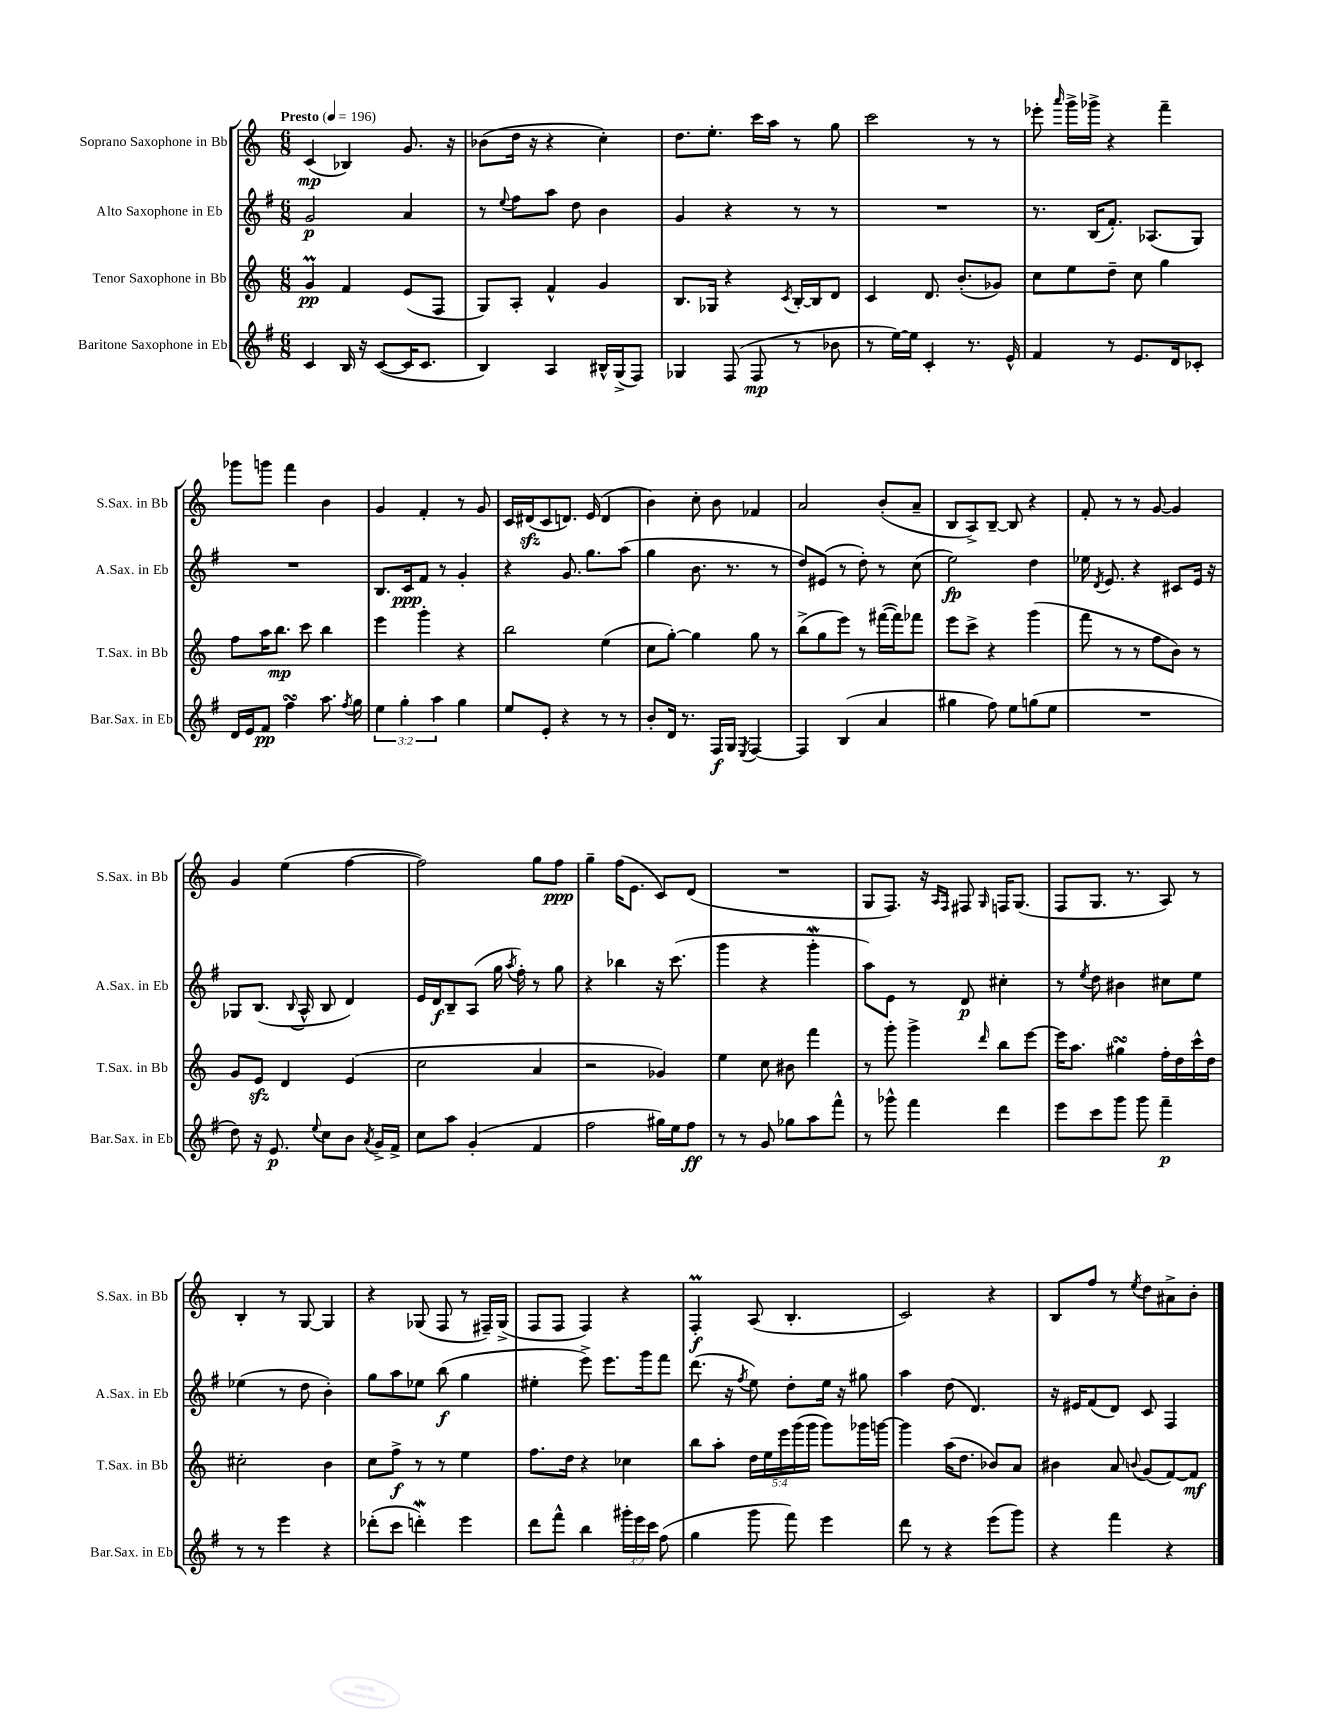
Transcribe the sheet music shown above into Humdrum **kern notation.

**kern	**kern	**kern	**kern
*staff4	*staff3	*staff2	*staff1
*clefG2	*clefG2	*clefG2	*clefG2
*k[f#]	*k[]	*k[f#]	*k[]
*M6/8	*M6/8	*M6/8	*M6/8
*MM196	*MM196	*MM196	*MM196
4c	4g	2g	(4c
16B	4f	.	4B-)
16r	.	.	.
([8c	.	.	.
16c]	(8e	4a	8.g
8.c	.	.	.
.	8F	.	.
.	.	.	16r
=	=	=	=
4B)	8G)	8r	(8b-
.	.	8qqee	.
.	8A'	8ff#	16dd
.	.	.	16r
4A	4f^^	8aa	4r
.	.	8dd	.
16B#^^	4g	4b	4cc')
(16G^	.	.	.
8F#)	.	.	.
=	=	=	=
4G-	8.B	4g	8.dd
.	16G-	.	8.ee'
(8F#	4r	4r	.
8F#	.	.	16ccc
.	.	.	16aa
.	8qc	.	.
8r	[16B'	8r	8r
.	16B]	.	.
8b-	8d	8r	8gg
=	=	=	=
8r	4c	2.r	2ccc
[16ee)	.	.	.
16ee]	.	.	.
4c'	8.d	.	.
.	(8.b'	.	.
8.r	.	.	8r
.	8g-)	.	8r
16e^^	.	.	.
=	=	=	=
4f#	8cc	8.r	8eee-'
.	.	.	16qqaaa
.	8ee	.	16ggg^
.	.	(16B	16ggg-^
8r	8dd~	8.f#')	4r
8.e	8cc	.	.
.	.	(8.A-	.
.	4gg	.	4fff~
16d	.	.	.
8c-'	.	8G)	.
=	=	=	=
16d	8ff	2.r	8ggg-
16e	.	.	.
8f#	16aa	.	8ggg
.	8.bb	.	.
4ff#	.	.	4fff
.	8ccc	.	.
8.aa	4bb	.	4b
8qff#	.	.	.
16gg	.	.	.
=	=	=	=
6ee	4eee	8.B	4g
6gg'	.	.	.
.	.	16c	.
.	4ggg'	8f#	4f'
6aa	.	.	.
.	.	8r	.
4gg	4r	4g'	8r
.	.	.	8g
=	=	=	=
8ee	2bb	4r	16c
.	.	.	(16d#
8e'	.	.	8c
4r	.	8.g	8.d)
.	.	8.gg	(16e
8r	(4ee	.	4d
8r	.	(8aa	.
=	=	=	=
8b'	8cc	4gg	4b)
16d	[8gg')	.	.
8.r	.	.	.
.	4gg]	8.b	8cc'
16F#	.	.	8b
16G	.	8.r	.
8qE	.	.	.
[4F#	8gg	.	4f-
.	8r	8r	.
=	=	=	=
4F#]	(8bb^	8dd)	2a
.	8gg	(8e#	.
(4B	8eee)	8r	.
.	8r	8dd')	.
4a	([16fff#	8r	(8b'
.	16fff#])	.	.
.	8fff-	(8cc	8a~
=	=	=	=
4gg#	8eee	2ee)	8B
.	8ccc^	.	8A^)
8ff#)	4r	.	[8B~
8ee	.	.	8B]
(8gg	(4ggg	4dd	4r
8ee	.	.	.
=	=	=	=
2.r	8fff	16ee-	8f'
.	.	8qd	.
.	.	8.e	.
.	8r	.	8r
.	8r	4r	8r
.	8ff	.	[8g
.	8b)	8c#	4g]
.	8r	16e	.
.	.	16r	.
=	=	=	=
8dd)	8g	8G-	4g
16r	8e	(8.B	.
8.e	.	.	.
.	4d	.	(4ee
.	.	8qqB	.
.	.	16A^^	.
8qqee	.	.	.
8cc	.	8B	.
8b	(4e	4d)	[4ff
8qa	.	.	.
16g^	.	.	.
16f#^	.	.	.
=	=	=	=
8cc	2cc	16e	2ff])
.	.	16d	.
8aa	.	8B~	.
(4g'	.	(8A	.
.	.	16gg	.
.	.	8qaa	.
.	.	16ff#')	.
4f#	4a	8r	8gg
.	.	8gg	8ff
=	=	=	=
2ff#	2r	4r	4gg~
.	.	4bb-	(16ff
.	.	.	8.e
16gg#)	4g-)	16r	8c)
16ee	.	(8.ccc	.
8ff#	.	.	(8d
=	=	=	=
8r	4ee	4ggg	2.r
8r	.	.	.
8g	8cc	4r	.
8gg-	8b#	.	.
8aa	4fff	4ggg'	.
8fff#^^	.	.	.
=	=	=	=
8r	8r	8aa)	8G
8ggg-^^	8ggg'	8e	8.F)
4fff#	4ggg^	8r	.
.	.	.	16r
.	.	.	16qqA
.	.	.	16qqF
.	.	8d	8F#
.	16qqddd	.	16qqG
4ddd	8bb	4cc#'	16F
.	.	.	(8.G
.	[8eee	.	.
=	=	=	=
8eee	16eee]	8r	8F
.	8.aa	.	.
.	.	8qee	.
8ccc	.	8dd	8.G
8ggg	4gg#	4b#	.
.	.	.	8.r
8ggg	.	.	.
4fff#~	16ff'	8cc#	8A)
.	16dd	.	.
.	16ccc^^	8ee	8r
.	16dd	.	.
=	=	=	=
8r	2cc#'	(4ee-	4B'
8r	.	.	.
4eee	.	8r	8r
.	.	8dd	[8G
4r	4b	4b')	4G]
=	=	=	=
(8ddd-'	8cc	8gg	4r
8ccc	8ff^	8aa	.
4ddd')	8r	8ee-	(8G-
.	8r	(8bb	8F
4eee	4ee	4gg	8r
.	.	.	16F#~)
.	.	.	(16G-^
=	=	=	=
8ddd	8.ff	4ee#'	8F
8fff#^^	.	.	8F
.	16dd	.	.
4bb	4r	8eee^)	4F)
.	.	8.eee	.
24ggg#'	4cc-	.	4r
24eee	.	.	.
.	.	16ggg	.
24ccc	.	.	.
(8ff#	.	8fff#	.
=	=	=	=
4gg	8bb	(8.ddd	4F'
.	8aa'	.	.
.	.	16r	.
.	.	8qff#	.
8ggg	20dd	8ee)	(8A
.	20ee	.	.
.	20eee	.	.
8fff#)	.	8dd'	4.B'
.	(20ggg	.	.
.	20ggg	.	.
4eee	8ggg)	16ee	.
.	.	16r	.
.	16ggg-	8gg#	.
.	[16ggg	.	.
=	=	=	=
8ddd	4ggg]	4aa	2c)
8r	.	.	.
4r	(16aa	(8dd	.
.	8.dd	.	.
.	.	4.d)	.
(8eee	8b-)	.	4r
8ggg)	8a	.	.
=	=	=	=
4r	4b#	16r	8B
.	.	16e#	.
.	.	(8f#	8ff
4fff#	8a	8d)	8r
.	8qqb	.	8qee
.	(8g	8c	8dd
4r	[8f)	4F#	8a#^
.	8f]	.	8b'
==	==	==	==
*-	*-	*-	*-
